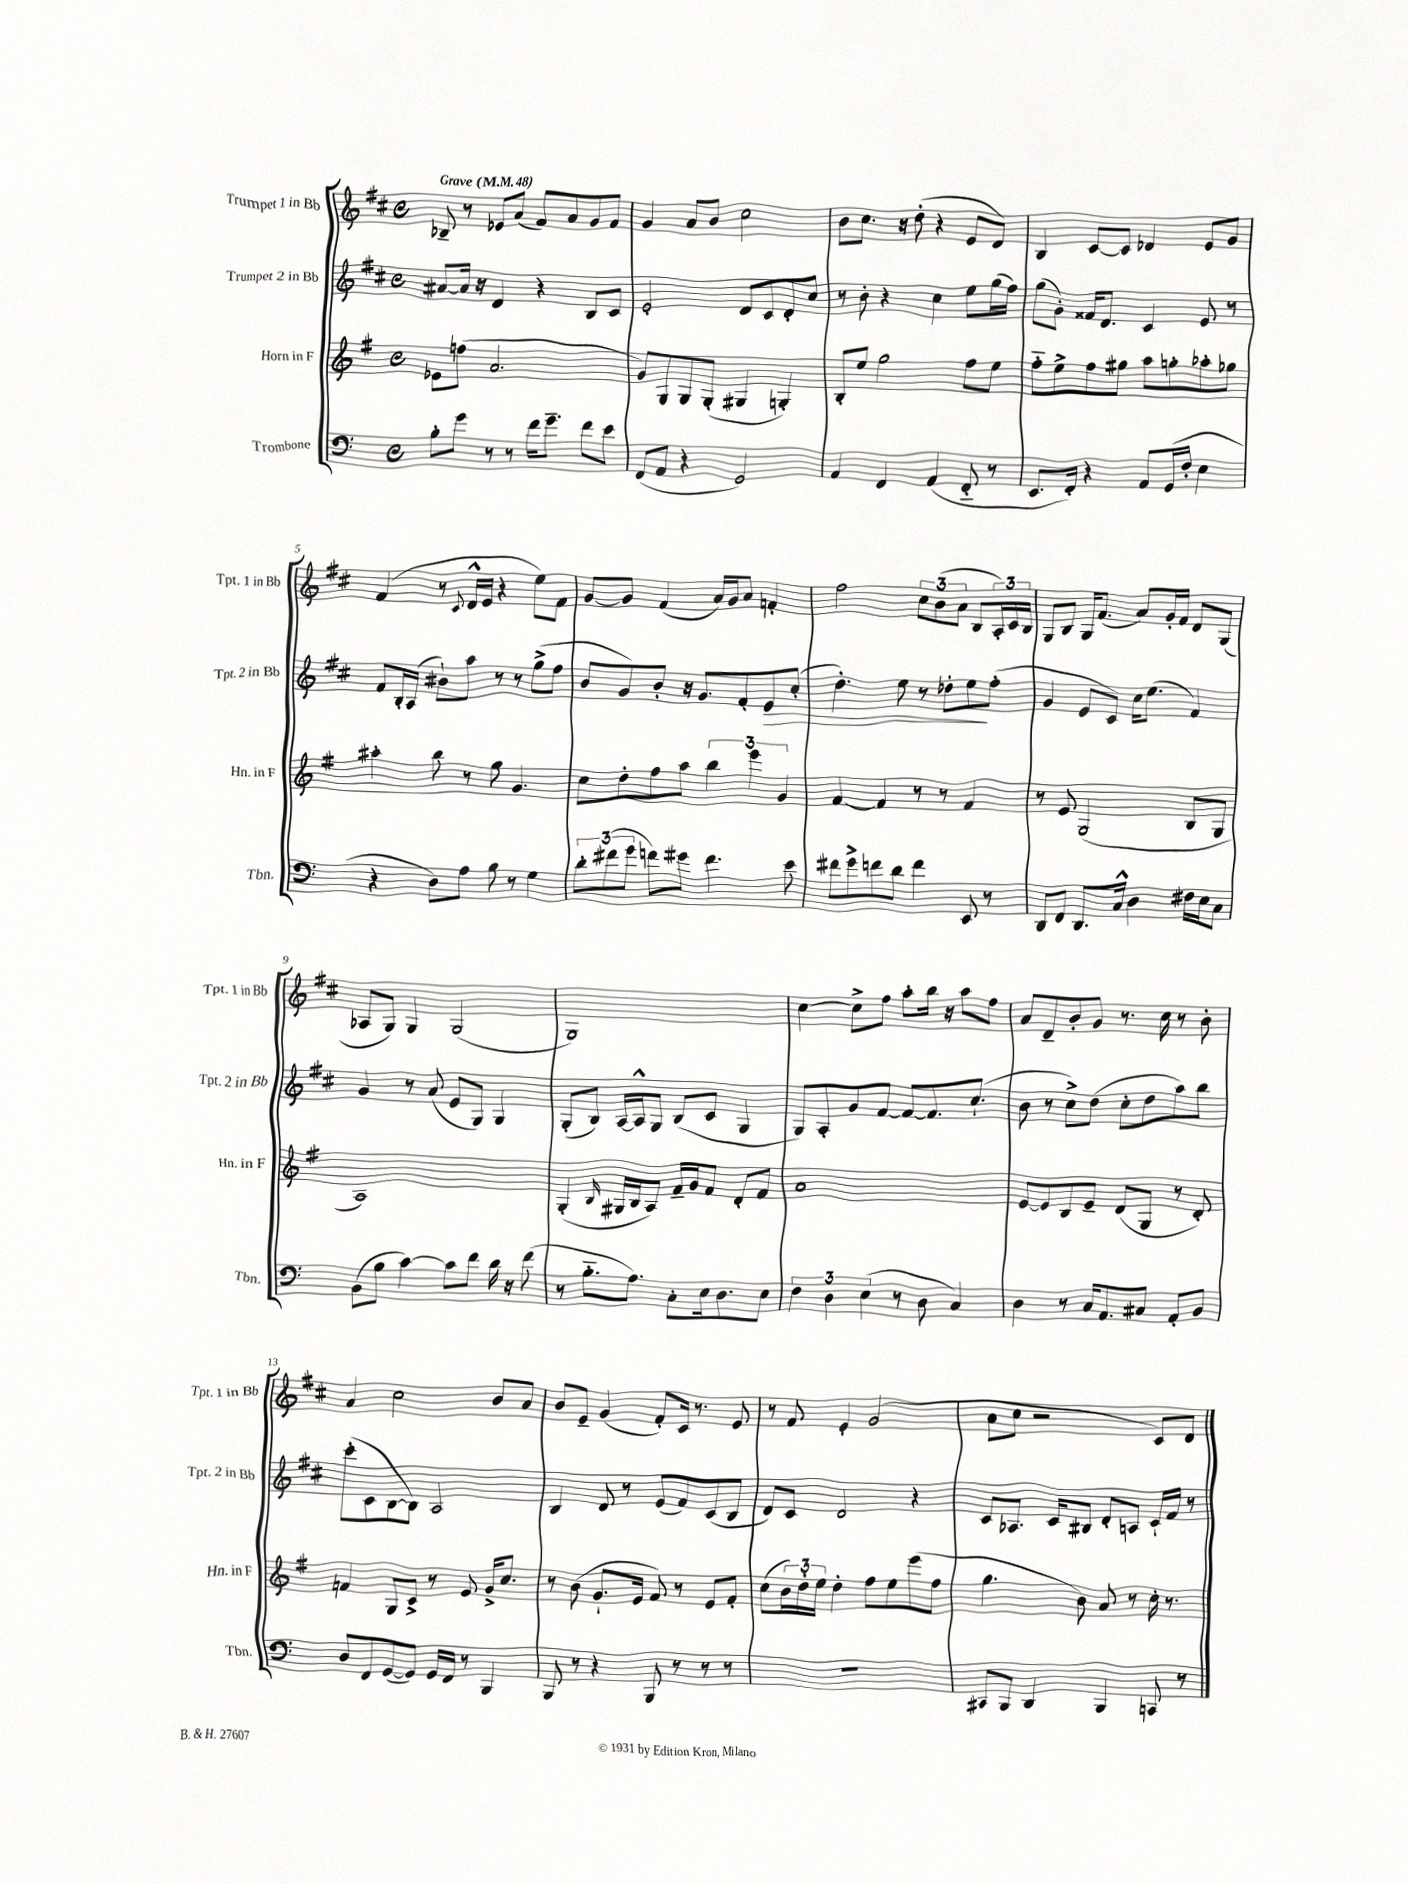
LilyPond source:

<<
\new StaffGroup <<
\new Staff = "s0" \with { instrumentName = "Trumpet 1 in Bb" shortInstrumentName = "Tpt. 1 in Bb" } {
    \clef treble \key d \major \defaultTimeSignature \time 4/4 \tempo "Grave" 4 = 48
    bes8-- r8 ees'8 a'8( fis'8) a'8 g'8 fis'8 |
    g'4 a'8 b'8 cis''2 |
    b'8 cis''8. r16 d''8-.( r4 e'8 d'8) |
    b4 cis'8~ cis'8 des'4 e'8 g'8 |
    fis'4( r8 \appoggiatura { cis'8 } d'16-^ e'16 r4 e''8) fis'8 |
    g'8~ g'8 fis'4( a'16) g'16 a'8 f'4-. |
    fis''2 \tuplet 3/2 { cis''8 b'8( a'8 } b8 \tuplet 3/2 { a16-.) cis'16 b16 } |
    g8 b8 g16 fis'8.( a'8) g'16-. fis'16 d'8 g8( |
    aes8 g8) g4 g2( |
    g1) |
    cis''4~ cis''8-> fis''8 a''8-. b''16 r16 a''8 fis''8 |
    a'8 d'8-- b'8-. g'8 r8. cis''16 r8 b'8-. |
    a'4 cis''2 b'8 a'8 |
    b'8 e'8-- g'4( fis'8-.) cis'16 r8. e'8 |
    r8 fis'8 e'4-. g'2( |
    a'8 cis''8 r2 cis'8) d'8 \bar "|." |
}
\new Staff = "s1" \with { instrumentName = "Trumpet 2 in Bb" shortInstrumentName = "Tpt. 2 in Bb" } {
    \clef treble \key d \major \defaultTimeSignature \time 4/4
    ais'8~ ais'16 r16 d'4 r4 b8 cis'8 |
    e'2-. d'8 cis'8 d'8-. cis''8 |
    r8 b'8-. r4 cis''4 e''8 g''16( fis''16) |
    g''8( g'8-.) fisis'16 d'8. cis'4 e'8 r8 |
    fis'8 b16-. a16( bis'8-!) a''8 r8 r8 g''8->( fis''8 |
    b'8 g'8) b'8-. r16 g'8. fis'8-. e'8\> cis''8-.( |
    d''4.-.) e''8 r8 des''8-. e''8\! fis''8-.( |
    g'4 e'8 cis'8) cis''16 e''8.( fis'4) |
    g'4 r8 a'8( e'8 g8) g4 |
    g8-.( b8) a16~ a16-^ g8 b8( cis'8 g4 |
    g8) a8-. g'8 fis'8~ fis'8~ fis'8. cis''8.-!( |
    b'8 r8 cis''8->) d''8( cis''8-. d''8 a''8) b''8 |
    cis'''8-.( cis'8 b8~ b8) a2 |
    b4 d'8 r8 e'8( fis'8) cis'8( b8 |
    d'8) cis'8 d'2 r4 |
    cis'8 aes8. cis'16 bis8 d'8-. a8 cis'16-! fis'16 r8 \bar "|." |
}
\new Staff = "s2" \with { instrumentName = "Horn in F" shortInstrumentName = "Hn. in F" } {
    \clef treble \key g \major \defaultTimeSignature \time 4/4
    ees'8 f''8( a'2. |
    g'8) g8 g8 g8-.( gis4 g4-.) |
    b8-. e''8 g''2 fis''8 e''8 |
    fis''8-_ e''8-> fis''8 gis''8 a''8 g''8-. aes''8-. ges''8 |
    ais''4-. b''8 r8 g''8 g'4. |
    c''8 d''8-. fis''8 a''8 \tuplet 3/2 { b''4 e'''4 g'4 } |
    fis'4~ fis'4 r8 r8 fis'4 |
    r8 e'8 g2( b8 g8 |
    a1) |
    g4-.( \grace { b16 } gis16 b16 a8) fis'16-- g'16 fis'8 d'8-. fis'8 |
    a'1 |
    e'8~ e'8 b8 e'8-- d'8( g8 r8 d'8-.) |
    f'4 g8 c'8-> r8 e'8 g'16-> c''8. |
    r8 b'8( g'8.-! e'16 fis'8) r8 e'8 fis'8-. |
    c''8( \tuplet 3/2 { b'16) d''16-. e''16 } d''4-. fis''8 e''8 e'''8( fis''8 |
    g''4. b'8) a'8 r8 c''16-. r8. \bar "|." |
}
\new Staff = "s3" \with { instrumentName = "Trombone" shortInstrumentName = "Tbn." } {
    \clef bass \key c \major \defaultTimeSignature \time 4/4
    b8-. g'8 r8 r8 f'16 g'8.-- f'8 e'8 |
    f,8( a,8 r4 g,2) |
    a,4 f,4 a,4( f,8-_ r8 |
    e,8. f,16-.) r4 a,8 g,16( f16-. e4 |
    r4 d8) a8 b8 r8 g4 |
    \tuplet 3/2 { d'8-. fis'8( g'8 } f'8) gis'8 f'4. e'8 |
    fis'8 g'8-> f'8 d'8 f'4 e,8 r8 |
    d,8 f,8 d,8. c16-^ d4 fis16 e16 c8 |
    b,8( b8 c'4~) c'8 f'8 d'16 r16 f'8( |
    r8 b8.-_ a8.) c8-. e16 d8. e8 |
    \tuplet 3/2 { f4 d4 e4( } r8 d8 c4) |
    d4 r8 c16 a,8. cis8 a,8-. b,8 |
    d8 f,8 g,8~( g,8) g,16 f,16 r8 b,,4 |
    b,,8 r8 r4 b,,8 r8 r8 r8 |
    R1 |
    cis,8 b,,8 d,4 b,,4 c,8 r8 \bar "|." |
}
>>
>>
